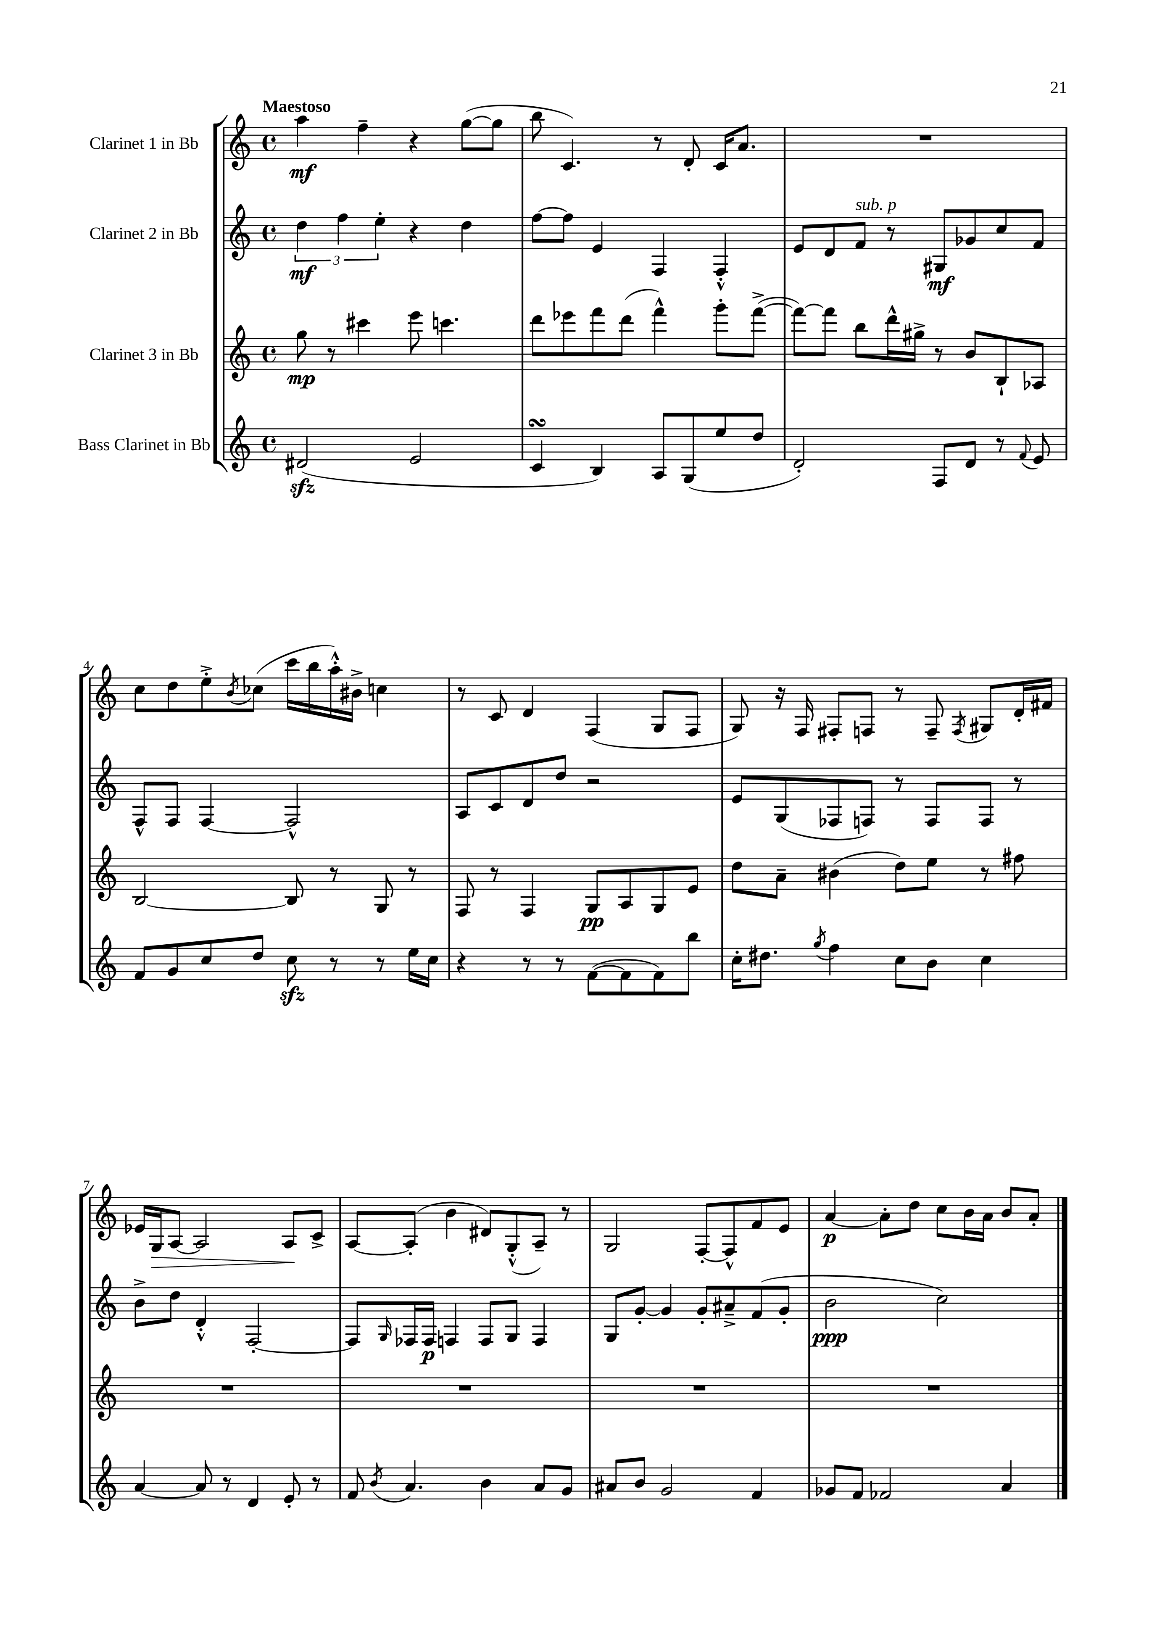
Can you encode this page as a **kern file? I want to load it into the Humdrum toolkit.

**kern	**kern	**kern	**kern
*staff4	*staff3	*staff2	*staff1
*clefG2	*clefG2	*clefG2	*clefG2
*k[]	*k[]	*k[]	*k[]
*M4/4	*M4/4	*M4/4	*M4/4
*met(c)	*met(c)	*met(c)	*met(c)
(2d#/	8gg\	6dd\	4aa\
.	8r	.	.
.	.	6ff\	.
.	4ccc#\	.	4ff~\
.	.	6ee'\	.
2e/	8eee\	4r	4r
.	4.ccc\	.	.
.	.	4dd\	([8gg\L
.	.	.	8gg\]J
=	=	=	=
4c/	8ddd\L	[8ff\L	8bb\
.	8eee-\	8ff\]J	4.c/)
4B/)	8fff\	4e/	.
.	(8ddd\J	.	.
8A/L	4fff^^\)	4F/	8r
(8G/	.	.	8d'/
8ee/	8ggg'\L	4F'^^/	16c/LK
.	.	.	8.a/J
8dd/J	([8fff^\J	.	.
=	=	=	=
2d'/)	8fff\_L)	8e/L	1r
.	8fff\]J	8d/	.
.	8bb\L	8f/J	.
.	16ddd^^\L	8r	.
.	16gg#^\JJ	.	.
8F/L	8r	8G#/L	.
8d/J	8b/L	8g-/	.
8r	8B`/	8cc/	.
8qqf/	.	.	.
8e/	8A-/J	8f/J	.
=	=	=	=
8f/L	[2B/	8F^^/L	8cc\L
8g/	.	8F/J	8dd\
8cc/	.	[4F/	8ee'^\
.	.	.	8qb/
8dd/J	.	.	(8cc-\J
8cc\	8B/]	2F^^/]	16ccc\LL
.	.	.	16bb\
8r	8r	.	16aa'^^\)
.	.	.	16b#^\JJ
8r	8G/	.	4cc\
16ee\LL	8r	.	.
16cc\JJ	.	.	.
=	=	=	=
4r	8F/	8A/L	8r
.	8r	8c/	8c/
8r	4F/	8d/	4d/
8r	.	8dd/J	.
([8f\L	8G/L	2r	(4F/
8f\]	8A/	.	.
8f\)	8G/	.	8G/L
8bb\J	8e/J	.	8F/J
=	=	=	=
16cc'\LK	8dd\L	8e/L	8G/)
8.dd#\J	.	.	.
.	8a~\J	(8G/	16r
.	.	.	16F/
8qgg/	.	.	.
4ff\	(4b#\	8F-/	8F#'/L
.	.	8F/J)	8F/J
8cc\L	8dd\L)	8r	8r
8b\J	8ee\J	8F/L	8F~/
.	.	.	8qF/
4cc\	8r	8F/J	8G#/L
.	8ff#\	8r	16d'/L
.	.	.	16f#/JJ
=	=	=	=
[4a/	1r	8b^\L	16e-/LL
.	.	.	16G/J
.	.	8dd\J	[8A/J
8a/]	.	4d'^^/	2A/]
8r	.	.	.
4d/	.	[2F'/	.
8e'/	.	.	8A/L
8r	.	.	8c^/J
=	=	=	=
8f/	1r	8F/]L	[8A/L
8qb/	.	16qqG/	.
4.a/	.	16F-/L	(8A'/]J
.	.	16F-/JJ	.
.	.	4F/	4b\
4b\	.	8F/L	8d#/L)
.	.	8G/J	(8G'^^/
8a/L	.	4F/	8A~/J)
8g/J	.	.	8r
=	=	=	=
8a#/L	1r	8G/L	2G/
8b/J	.	[8g'/J	.
2g/	.	4g/]	.
.	.	8g'/L	[8F'/L
.	.	8a#~^/	8F^^/]
4f/	.	(8f/	8f/
.	.	8g'/J	8e/J
=	=	=	=
8g-/L	1r	2b\	[4a/
8f/J	.	.	.
2f-/	.	.	8a'\]L
.	.	.	8dd\J
.	.	2cc\)	8cc\L
.	.	.	16b\L
.	.	.	16a\JJ
4a/	.	.	8b/L
.	.	.	8a'/J
==	==	==	==
*-	*-	*-	*-
